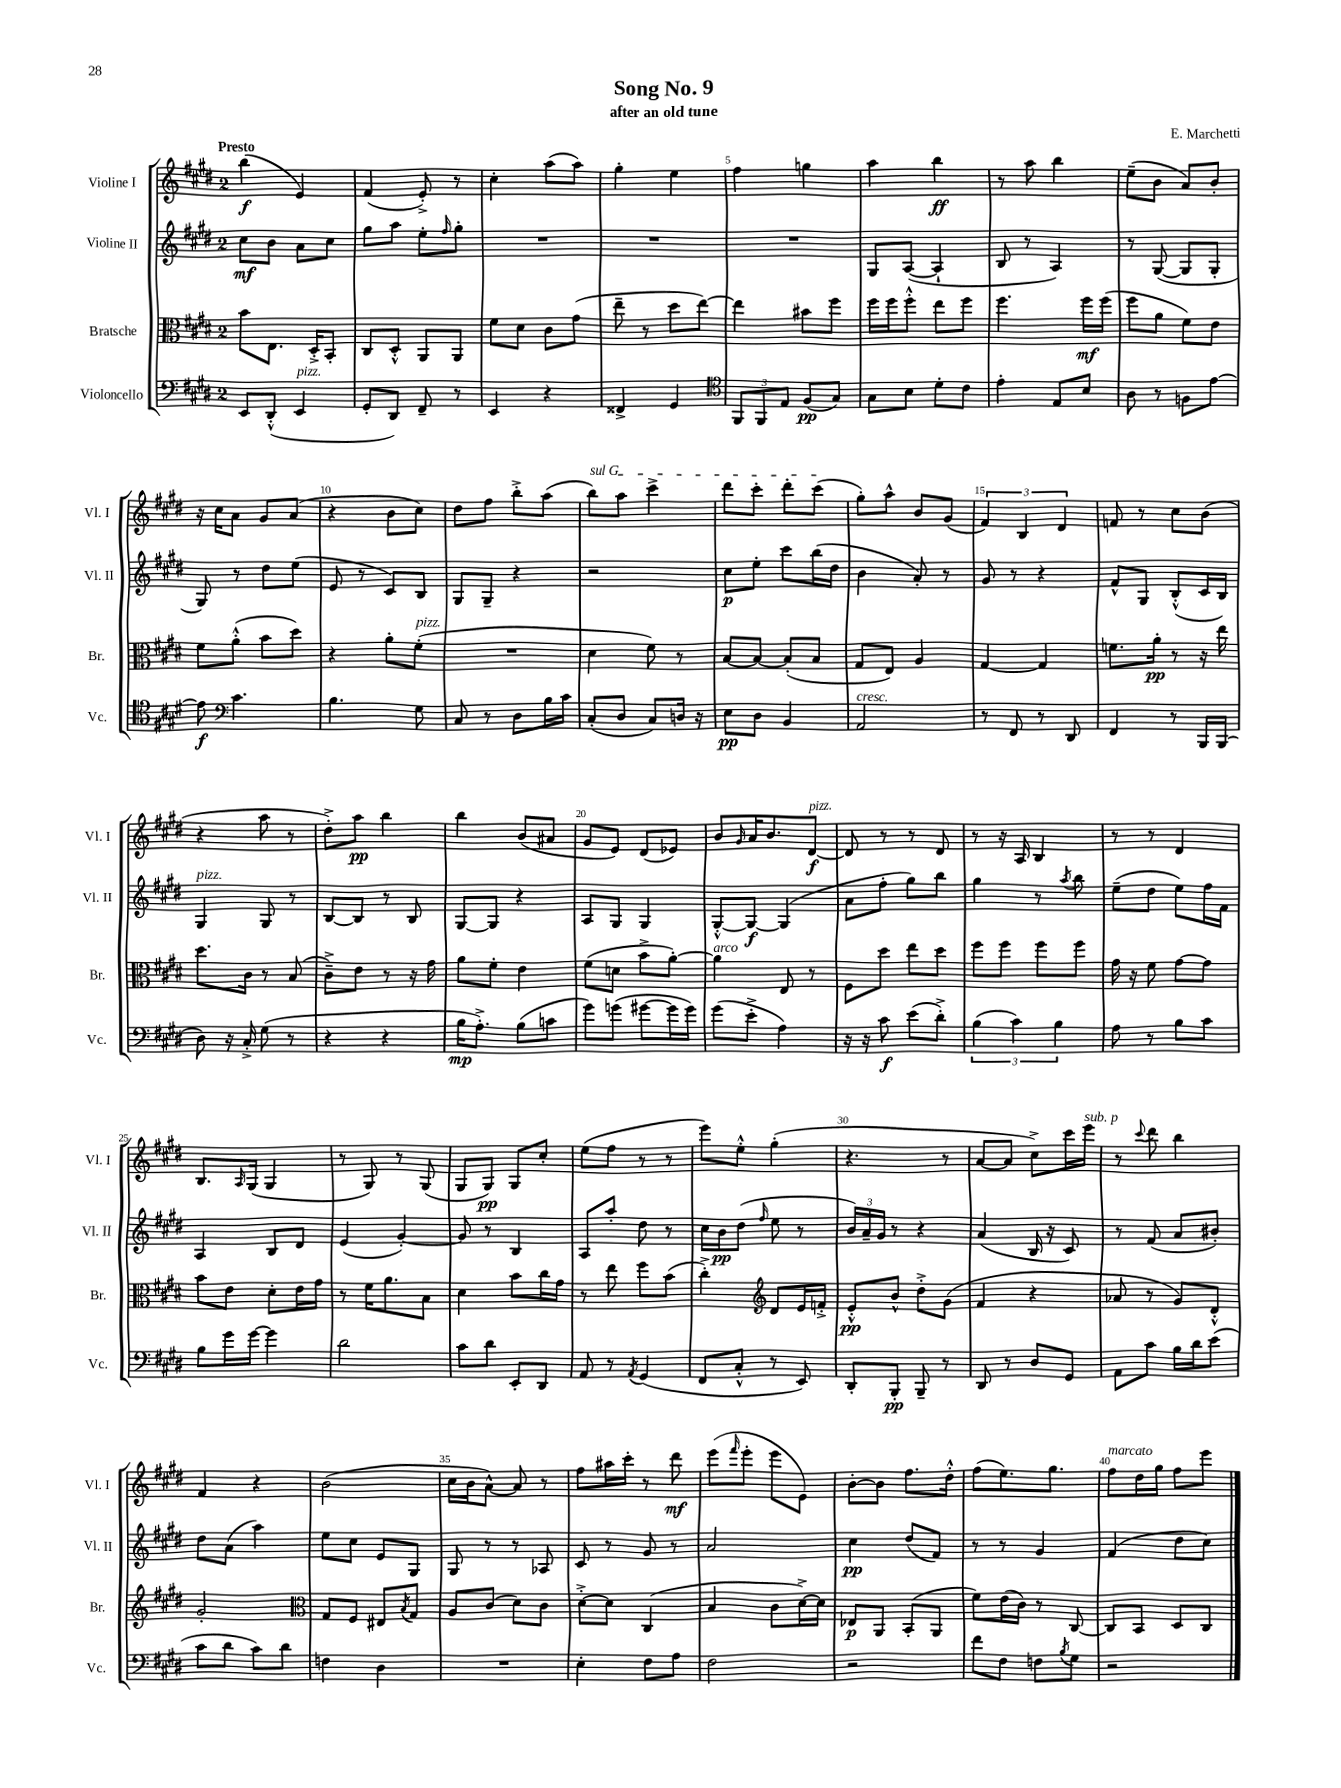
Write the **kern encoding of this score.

**kern	**kern	**kern	**kern
*staff4	*staff3	*staff2	*staff1
*clefF4	*clefC3	*clefG2	*clefG2
*k[f#c#g#d#]	*k[f#c#g#d#]	*k[f#c#g#d#]	*k[f#c#g#d#]
*M2/4	*M2/4	*M2/4	*M2/4
8EE/L	8b\L	8cc#\L	(4bb\
(8DD#'^^/J	8.E\J	8b\J	.
4EE/	.	8a\L	4e/)
.	16D#'^/LK	.	.
.	8BB'/J	8cc#\J	.
=	=	=	=
8GG#'/L	8C#/L	8gg#\L	(4f#/
8DD#/J)	8D#'^^/J	8aa\J	.
8FF#~/	8AA/L	8ee'\L	8e'^/)
.	.	16qqff#/	.
8r	8AA/J	8gg#'\J	8r
=	=	=	=
4EE/	8f#\L	2r	4cc#'\
.	8d#\J	.	.
4r	8c#\L	.	(8aa\L
.	(8g#\J	.	8aa\J)
=	=	=	=
4FF##^/	8ee~\	2r	4gg#'\
.	8r	.	.
4GG#/	8dd#\L	.	4ee\
.	[8ee\J)	.	.
=	=	=	=
*clefC4	*	*	*
12FF#/L	4ee\]	2r	4ff#\
12FF#/	.	.	.
12E/J	.	.	.
(8F#/L	8b#\L	.	4gg\
8G#/J)	8ff#\J	.	.
=	=	=	=
8G#\L	16ff#\LL	8G#/L	4aa\
.	16ff#\J	.	.
8B\J	8ff#'^^\J	([8A/J	.
8d#'\L	8ee\L	4A`/]	4bb\
8c#\J	8ff#\J	.	.
=	=	=	=
4e'\	4.ff#\	8B/	8r
.	.	8r	8aa\
8E/L	.	4A/)	4bb\
8B/J	16ff#\LL	.	.
.	(16ff#\JJ	.	.
=	=	=	=
8A\	8ff#\L	8r	(8ee~\L
8r	8a\J	([8G#/	8b\J
8F\L	8f#\L)	8G#/]L	8a/L)
[8e\J	8e\J	8G#'/J	8b'/J
=	=	=	=
8e\]	8f#\L	8G#/)	16r
.	.	.	16cc#\LK
*clefF4	*	*	*
4.c#\	(8a'^^\J	8r	8a\J
.	8b\L	8dd#\L	8g#/L
.	8dd#\J)	(8ee\J	(8a/J
=	=	=	=
4.B\	4r	8e/	4r
.	.	8r	.
.	8a'\L	8c#/L)	8b\L
8G#\	(8f#'\J	8B/J	8cc#\J)
=	=	=	=
8C#/	2r	8G#/L	8dd#\L
8r	.	8G#~/J	8ff#\J
8D#\L	.	4r	8bb'^\L
16B\L	.	.	(8aa\J
16c#\JJ	.	.	.
=	=	=	=
(8C#'/L	4d#\	2r	8bb\L)
8D#/J	.	.	8aa\J
8C#/L)	8f#\)	.	4ccc#^\
16D/Jk	8r	.	.
16r	.	.	.
=	=	=	=
8E\L	[8B/L	8cc#\L	8ddd#\L
8D#\J	8B/_J	8ee'\J	8ccc#'\J
4BB/	(8B'/]L	8ccc#\L	8ddd#'\L
.	8B/J	(16bb\L	(8ccc#\J
.	.	16dd#\JJ	.
=	=	=	=
2AA/	8G#/L	4b\	8gg#'\L)
.	8E/J)	.	8aa^^\J
.	4A/	8a'/)	8b/L
.	.	8r	(8g#/J
=	=	=	=
8r	[4G#/	8g#/	6f#/)
8FF#/	.	8r	.
.	.	.	6B/
8r	4G#/]	4r	.
.	.	.	6d#/
8DD#/	.	.	.
=	=	=	=
4FF#/	8.f\L	8f#^^/L	8f/
.	.	8G#/J	8r
.	16a'\Jk	.	.
8r	8r	(8B'^^/L	8cc#\L
16BBB/LL	16r	16c#/L	(8b\J
(16BBB/JJ	16ee\	16B/JJ)	.
=	=	=	=
8D#\)	8.dd#\L	4G#/	4r
16r	.	.	.
16C#'^/	16c#\Jk	.	.
(8G#\	8r	8G#/	8aa\
8r	(8B/	8r	8r
=	=	=	=
4r	8c#~^\L)	[8B/L	8dd#'^\L)
.	8e\J	8B/]J	8aa\J
4r	8r	8r	4bb\
.	16r	8B/	.
.	16g#\	.	.
=	=	=	=
16B\LK	8a\L	[8G#/L	4bb\
8.A'^\J)	.	.	.
.	8f#'\J	8G#/]J	.
(8B\L	4e\	4r	(8b/L
8c\J	.	.	8a#/J
=	=	=	=
8g#\L)	(8f#\L	8A/L	8g#/L
(8g\J	8d\J	8G#/J	8e/J)
[8g#\L	8b^\L	4G#/	(8d#/L
16g#\]L	[8a'\J)	.	8e-/J)
16g#\JJ)	.	.	.
=	=	=	=
(8g#\L	4a\]	[8G#'^^/L	8b/L
.	.	.	16qqg#/
8e'^\J	.	8G#/_J	16a/K
.	.	.	8.b/
4A\)	8E/	(4G#/]	.
.	8r	.	[8d#/J
=	=	=	=
16r	8F#\L	8a\L	8d#/]
16r	.	.	.
8c#\	8dd#\J	8ff#'\J	8r
(8e\L	8ee\L	8gg#\L)	8r
8d#'^\J)	8dd#\J	8bb\J	8d#/
=	=	=	=
(6B\	8ff#\L	4gg#\	8r
.	8ff#\J	.	16r
6c#\)	.	.	.
.	.	.	16A/
.	8ff#\L	8r	4B/
6B\	.	.	.
.	.	8qaa/	.
.	8ff#\J	8bb\	.
=	=	=	=
8A\	16g#\	(8ee~\L	8r
.	16r	.	.
8r	8f#\	8dd#\J	8r
8B\L	[8g#\L	8ee\L)	4d#/
8c#\J	8g#\]J	16ff#\L	.
.	.	16f#\JJ	.
=	=	=	=
8B\L	8b\L	4A/	8.B/L
16g#\L	8e\J	.	.
.	.	.	16qqA/
[16g#\JJ	.	.	(16G#/Jk
4g#\]	8d#'\L	8B/L	4G#/
.	16e\L	8d#/J	.
.	16g#\JJ	.	.
=	=	=	=
2d#\	8r	(4e/	8r
.	16f#\LK	.	8G#/)
.	8.a\	.	.
.	.	[4g#'/)	8r
.	8B\J	.	(8G#/
=	=	=	=
8c#\L	4d#\	8g#/]	8G#/L
8d#\J	.	8r	8G#/J)
8EE'/L	8b\L	4B/	8G#/L
8DD#/J	16cc#\L	.	8cc#'/J
.	16g#\JJ	.	.
=	=	=	=
8AA/	8r	8A/L	(8ee\L
8r	8ee\	8aa'/J	8ff#\J
8qAA/	.	.	.
(4GG#/	8ff#\L	8dd#\	8r
.	(8b\J	8r	8r
=	=	=	=
8FF#/L	4cc#'^\)	16cc#\LL	8eee\L)
.	.	16b\J	.
8C#'^^/J	.	(8dd#\J	8ee'^^\J
*	*clefG2	*	*
.	.	16qqff#/	.
8r	8d#/L	8ee\	(4gg#'\
8EE/)	16e/L	8r	.
.	16f'^/JJ	.	.
=	=	=	=
8DD#'/L	8e'^^/L	24b/LL)	4.r
.	.	24a~/	.
.	.	24g#/JJ	.
8BBB'/J	8b^^/J	8r	.
8BBB~/	8dd#'^\L	4r	.
8r	(8g#\J	.	8r
=	=	=	=
8DD#/	4f#/	(4a/	[8a/L
8r	.	.	8a/]J
8D#/L	4r	16B/	8cc#^\L)
.	.	16r	.
8GG#/J	.	8c#/)	16ccc#\L
.	.	.	16eee\JJ
=	=	=	=
8AA\L	8a-/	8r	8r
.	.	.	8qqccc#/
8c#\J	8r	(8f#/	8ddd#\
16B\LL	8g#/L)	8a/L	4bb\
16d#\J	.	.	.
(8e\J	8d#'^^/J	8b#'/J)	.
=	=	=	=
8c#\L	2g#'/	8dd#\L	4f#/
8d#\J	.	(8a\J	.
8c#\L)	.	4aa\)	4r
8d#\J	.	.	.
=	=	=	=
*	*clefC3	*	*
4F\	8G#/L	8ee\L	(2b\
.	8F#/J	8cc#\J	.
4D#\	8E#/L	8e/L	.
.	8qB/	.	.
.	8G#/J	8G#/J	.
=	=	=	=
2r	8A/L	8G#/	16cc#\LL
.	.	.	16b\J
.	(8c#/J	8r	[8a^^\J)
.	8d#\L)	8r	8a/]
.	8c#\J	8A-/	8r
=	=	=	=
4E'\	[8d#'^\L	8c#/	8ff#\L
.	8d#\]J	8r	16aa#\L
.	.	.	16ccc#'\JJ
8F#\L	(4C#/	8g#/	8r
8A\J	.	8r	8ddd#\
=	=	=	=
2F#\	4B/	2a/	(8eee\L
.	.	.	16qqfff#/
.	.	.	8eee'\J
.	8c#\L	.	8eee\L
.	[16d#^\L)	.	8e\J)
.	16d#\]JJ	.	.
=	=	=	=
2r	8E-/L	4cc#\	[8b'\L
.	8AA/J	.	8b\]J
.	(8BB'/L	(8dd#/L	8.ff#\L
.	8AA/J	8f#/J)	.
.	.	.	16dd#'^^\Jk
=	=	=	=
8f#\L	8f#\L)	8r	(8ff#\L
8F#\J	(16e\L	8r	8.ee\)
.	16c#\JJ)	.	.
8F\L	8r	4g#/	.
.	.	.	8.gg#\J
8qB/	.	.	.
8G#\J	[8C#/	.	.
=	=	=	=
2r	8C#/]L	(4f#/	8ff#\L
.	8BB/J	.	16dd#\L
.	.	.	16gg#\JJ
.	8D#/L	8dd#\L	8ff#\L
.	8C#/J	8cc#\J)	8eee\J
==	==	==	==
*-	*-	*-	*-
